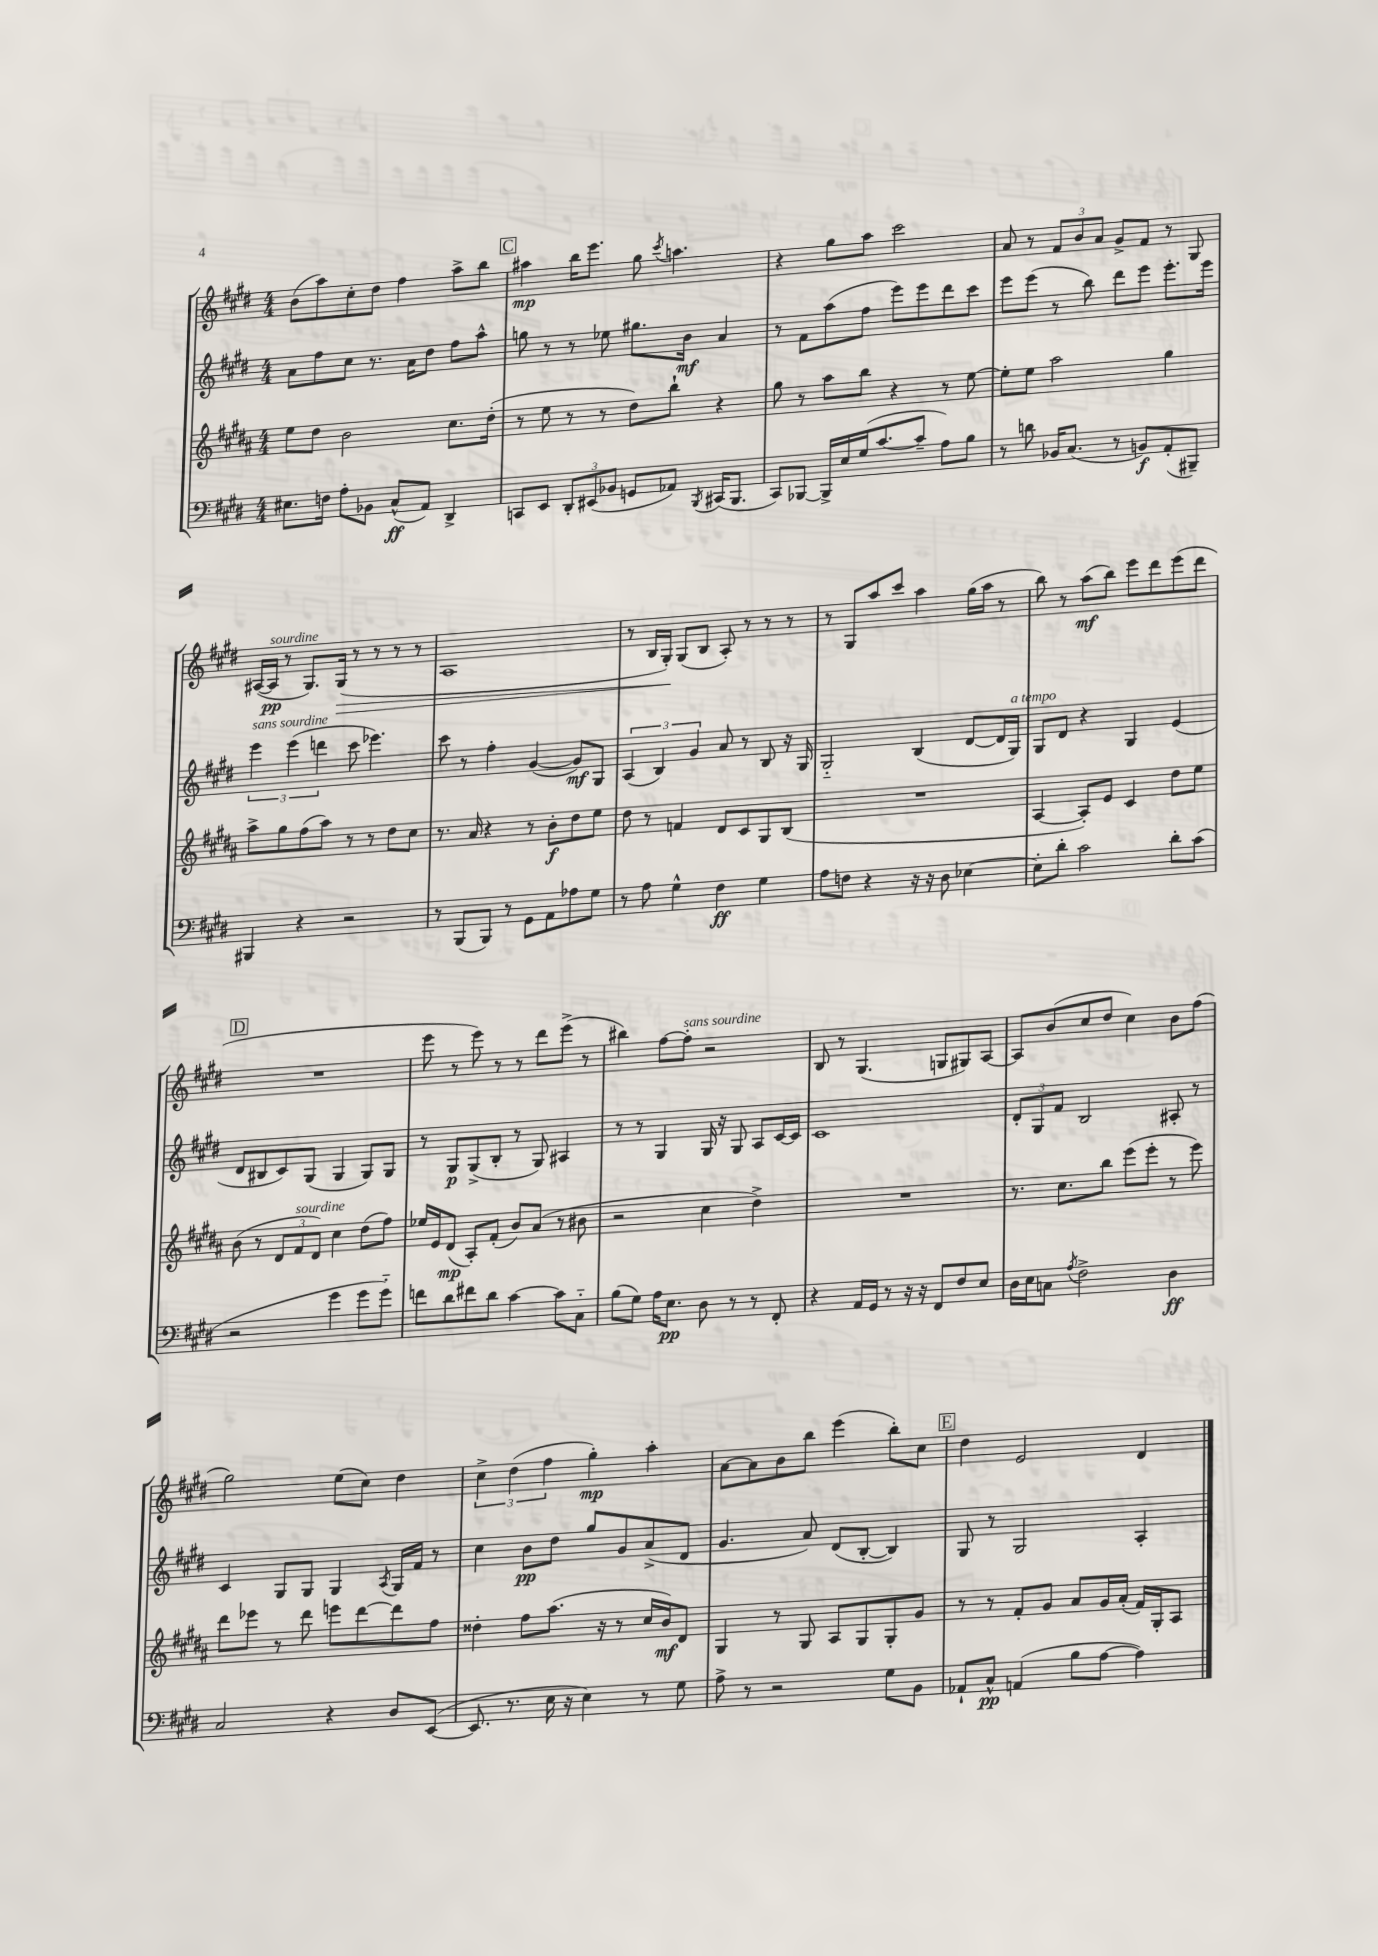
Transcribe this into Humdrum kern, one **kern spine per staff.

**kern	**kern	**kern	**kern
*staff4	*staff3	*staff2	*staff1
*clefF4	*clefG2	*clefG2	*clefG2
*k[f#c#g#d#]	*k[f#c#g#d#a#]	*k[f#c#g#d#]	*k[f#c#g#d#]
*M4/4	*M4/4	*M4/4	*M4/4
8.E#\L	8ee\L	8a\L	(8b\L
.	8dd#\J	8ff#\	8aa\)
16F\Jk	.	.	.
8A'\L	2b\	8cc#\J	8cc#'\
8BB-\J	.	8.r	8dd#\J
(8C#^^/L	.	.	4ff#\
.	.	16a\LK	.
8AA/J)	.	8dd#\J	.
4DD#^/	8.cc#\L	8ff#\L	8aa^\L
.	.	8aa^^\J	8bb\J
.	(16dd#'\Jk	.	.
=	=	=	=
8CC/L	8r	8gg\	4aa#\
8EE/J	8ee\	8r	.
12DD#'/L	8r	8r	16bb\LK
.	.	.	8.eee\J
(12EE#/	.	.	.
.	8r	8ee-\	.
12BB-/J	.	.	.
8GG/L	8dd#\L)	8.gg#\L	8gg#\
.	.	.	8qccc#/
8AA-/J)	8bb`\J	.	4.aa\
.	.	16b\Jk	.
8qBBB/	.	.	.
(16CC#/LK	4r	4a/	.
8.BBB/J	.	.	.
=	=	=	=
8CC#/L)	8gg#\	8r	4r
[8BBB-/J	8r	8f#\L	.
16BBB-^/]LL	8aa#\L	(8aa\	8gg#\L
16E/	.	.	.
(16G#/J	8bb\J	8ff#\J	8aa\J
[8.c#/	.	.	.
.	4r	8eee\L)	2ccc#\
8c#~/]J	.	8eee\	.
8A\L)	8r	8ddd#\	.
8B\J	[8ee\	8ccc#\J	.
=	=	=	=
8r	8ee'\]L	8eee\L	8a/
8d\	8ee\J	(8eee\J	8r
16BB-/LK	2aa#\	8r	12f#/L
(8.C#/J	.	.	.
.	.	.	12b/
.	.	8bb\)	.
.	.	.	12a/J
8r	.	8ddd#\L	8g#^/L
8BB/L)	.	8eee\J	8f#/J
(8AA'/	4gg#\	8.eee'\L	8r
8BBB#~/J)	.	.	8G#/
.	.	16eee\Jk	.
=	=	=	=
4BBB#/	8aa#^\L	6eee\	([16A#/LL
.	.	.	16A#/]JJ
.	8gg#\	.	8r
.	.	(6eee\	.
4r	(8ff#\	.	8.G#/L)
.	.	6ddd\	.
.	8aa#\J)	.	.
.	.	.	(16G#/Jk
2r	8r	8ccc#\	8r
.	8r	4.eee-\)	8r
.	8dd#\L	.	8r
.	8cc#\J	.	8r
=	=	=	=
8r	8.r	8ccc#\	1A
(8BBB/L	.	8r	.
.	16a#/	.	.
8BBB/J)	4r	4ff#'\	.
8r	.	.	.
8GG#\L	8r	([4g#/	.
8AA\	8b'\L	.	.
8A-\	8dd#\	8g#/]L)	.
8G#\J	8ee\J	8G#/J	.
=	=	=	=
8r	8dd#\	(6A/	8r
8A\	8r	.	16B/LL
.	.	6B/)	.
.	.	.	16G#'/JJ)
4G#^^\	4f/	.	(8G#/L
.	.	6g#/	.
.	.	.	8B/J
4F#\	8d#/L	8a/	8A'/)
.	8c#/	8r	8r
4G#\	8G#/	8B/	8r
.	(8B/J	16r	8r
.	.	16G#/	.
=	=	=	=
8A\L	1r	2G#'~/	8r
8F\J	.	.	8G#/L
4r	.	.	8aa/
.	.	.	8ccc#/J
16r	.	(4B/	4aa\
16r	.	.	.
8D#\	.	.	.
[4E-\	.	[8d#/L	(16gg#\LL
.	.	.	16aa\JJ
.	.	16d#/]L	8r
.	.	16G#/JJ)	.
=	=	=	=
8E-'\]L	[4A#/	8G#/L	8bb\)
8d#'\J	.	8d#/J	8r
2c#\	8A#'/]L)	4r	(8aa\L
.	8e/J	.	8bb\J)
.	4c#/	4G#/	8eee\L
.	.	.	8ddd#\
8d#'\L	8dd#\L	(4e/	(8eee\
(8c#\J	8ee\J	.	8ddd#\J
=	=	=	=
2r	(8b\	8d#/L	1r
.	8r	8B#/	.
.	12d#/L	8c#/)	.
.	12f#/	.	.
.	.	(8G#/J	.
.	12d#/J)	.	.
4g#\	4cc#\	4G#/	.
8g#\L	(8dd#\L	8G#/L)	.
8g#'~\J)	8ff#\J)	8G#/J	.
=	=	=	=
8f\L	16ee-/LL	8r	8eee\
.	16e/J	.	.
8d#\	(8d#/J	8G#/L	8r
8f#\	8A#'/L)	(8G#^/	8eee\)
8d#\J	(8f#'/J	8B'/J	8r
[4c#\	8b/L)	8r	8r
.	(8a#/J	8G#/)	8ddd#\L
8c#\]L	8r	4A#/	(8eee^\J
8C#'~\J	8b#\	.	8r
=	=	=	=
(8B\L	2r	8r	4bb#\)
8G#\J)	.	8r	.
16A\LK	.	4G#/	[8ff#\L
8.E\J	.	.	.
.	.	.	8ff#'\]J
8D#\	4cc#\	16G#/	2r
.	.	16r	.
8r	.	8G#/	.
8r	4dd#^\)	8A/L	.
8FF#'/	.	[16c#/L	.
.	.	16c#/]JJ	.
=	=	=	=
4r	1r	1c#	8B/
.	.	.	8r
16AA/LL	.	.	(4.G#/
16GG#/JJ	.	.	.
8r	.	.	.
16r	.	.	.
16r	.	.	.
8FF#/L	.	.	8G/L
8F#/	.	.	8G#/)
8E/J	.	.	[8A/J
=	=	=	=
16D#\LL	8.r	12d#'/L	8A/]L
16E\J	.	.	.
.	.	12G#/	.
8C\J	.	.	(8b/
.	.	12f#/J	.
.	8.cc#\L	.	.
8qA/	.	.	.
2F#^\	.	2B/	8cc#/
.	8bb\J	.	8dd#/J
.	(8eee\L	.	4cc#\)
.	8eee'\J	.	.
4D#\	8r	8A#'/	8b\L
.	8eee\)	8r	(8ff#\J
=	=	=	=
2C#/	8ddd#\L	4c#/	2gg#\)
.	8eee-\J	.	.
.	8r	8G#/L	.
.	8ddd#\	8G#/J	.
4r	8eee\L	4G#/	(8ee\L
.	[8ddd#\	.	8cc#\J)
.	.	8qA/	.
8D#/L	8ddd#\]	16G#/LL	4dd#\
.	.	16f#/JJ	.
([8EE/J	8ff#\J	8r	.
=	=	=	=
8.EE/]	4dd##'\	4cc#\	6cc#^\
.	.	.	(6dd#\
8.r	.	.	.
.	8ff#\L	8b\L	.
.	.	.	6ff#\
16E\	(8.aa#\J	8dd#\J	.
16r	.	.	.
4E\)	.	8gg#/L	4gg#'\)
.	16r	.	.
.	8r	8g#/	.
8r	16cc#/LL	(8a^/	4aa'\
.	16b/J)	.	.
8G#\	8d#/J	8d#/J	.
=	=	=	=
8A^\	4G#/	4.g#/	[8a\L
8r	.	.	8a\]
2r	8r	.	8b\
.	8G#/	8a/)	8bb\J
.	8A#/L	(8d#/L	(4eee\
.	8G#/	[8B'/J	.
8G#\L	8G#'/	4B/])	8bb'\L)
8BB\J	8g#/J	.	8cc#\J
=	=	=	=
8AA-`/L	8r	8G#/	4dd#\
8C#^^/J	8r	8r	.
(4AA/	8f#'/L	2G#/	2e/
.	8g#/J	.	.
8B\L	8a#/L	.	.
[8A\J	16g#/L	.	.
.	(16a#'/JJ	.	.
4A\])	16f#/LL)	4A'/	4d#/
.	16G#'/J	.	.
.	8A#/J	.	.
==	==	==	==
*-	*-	*-	*-
